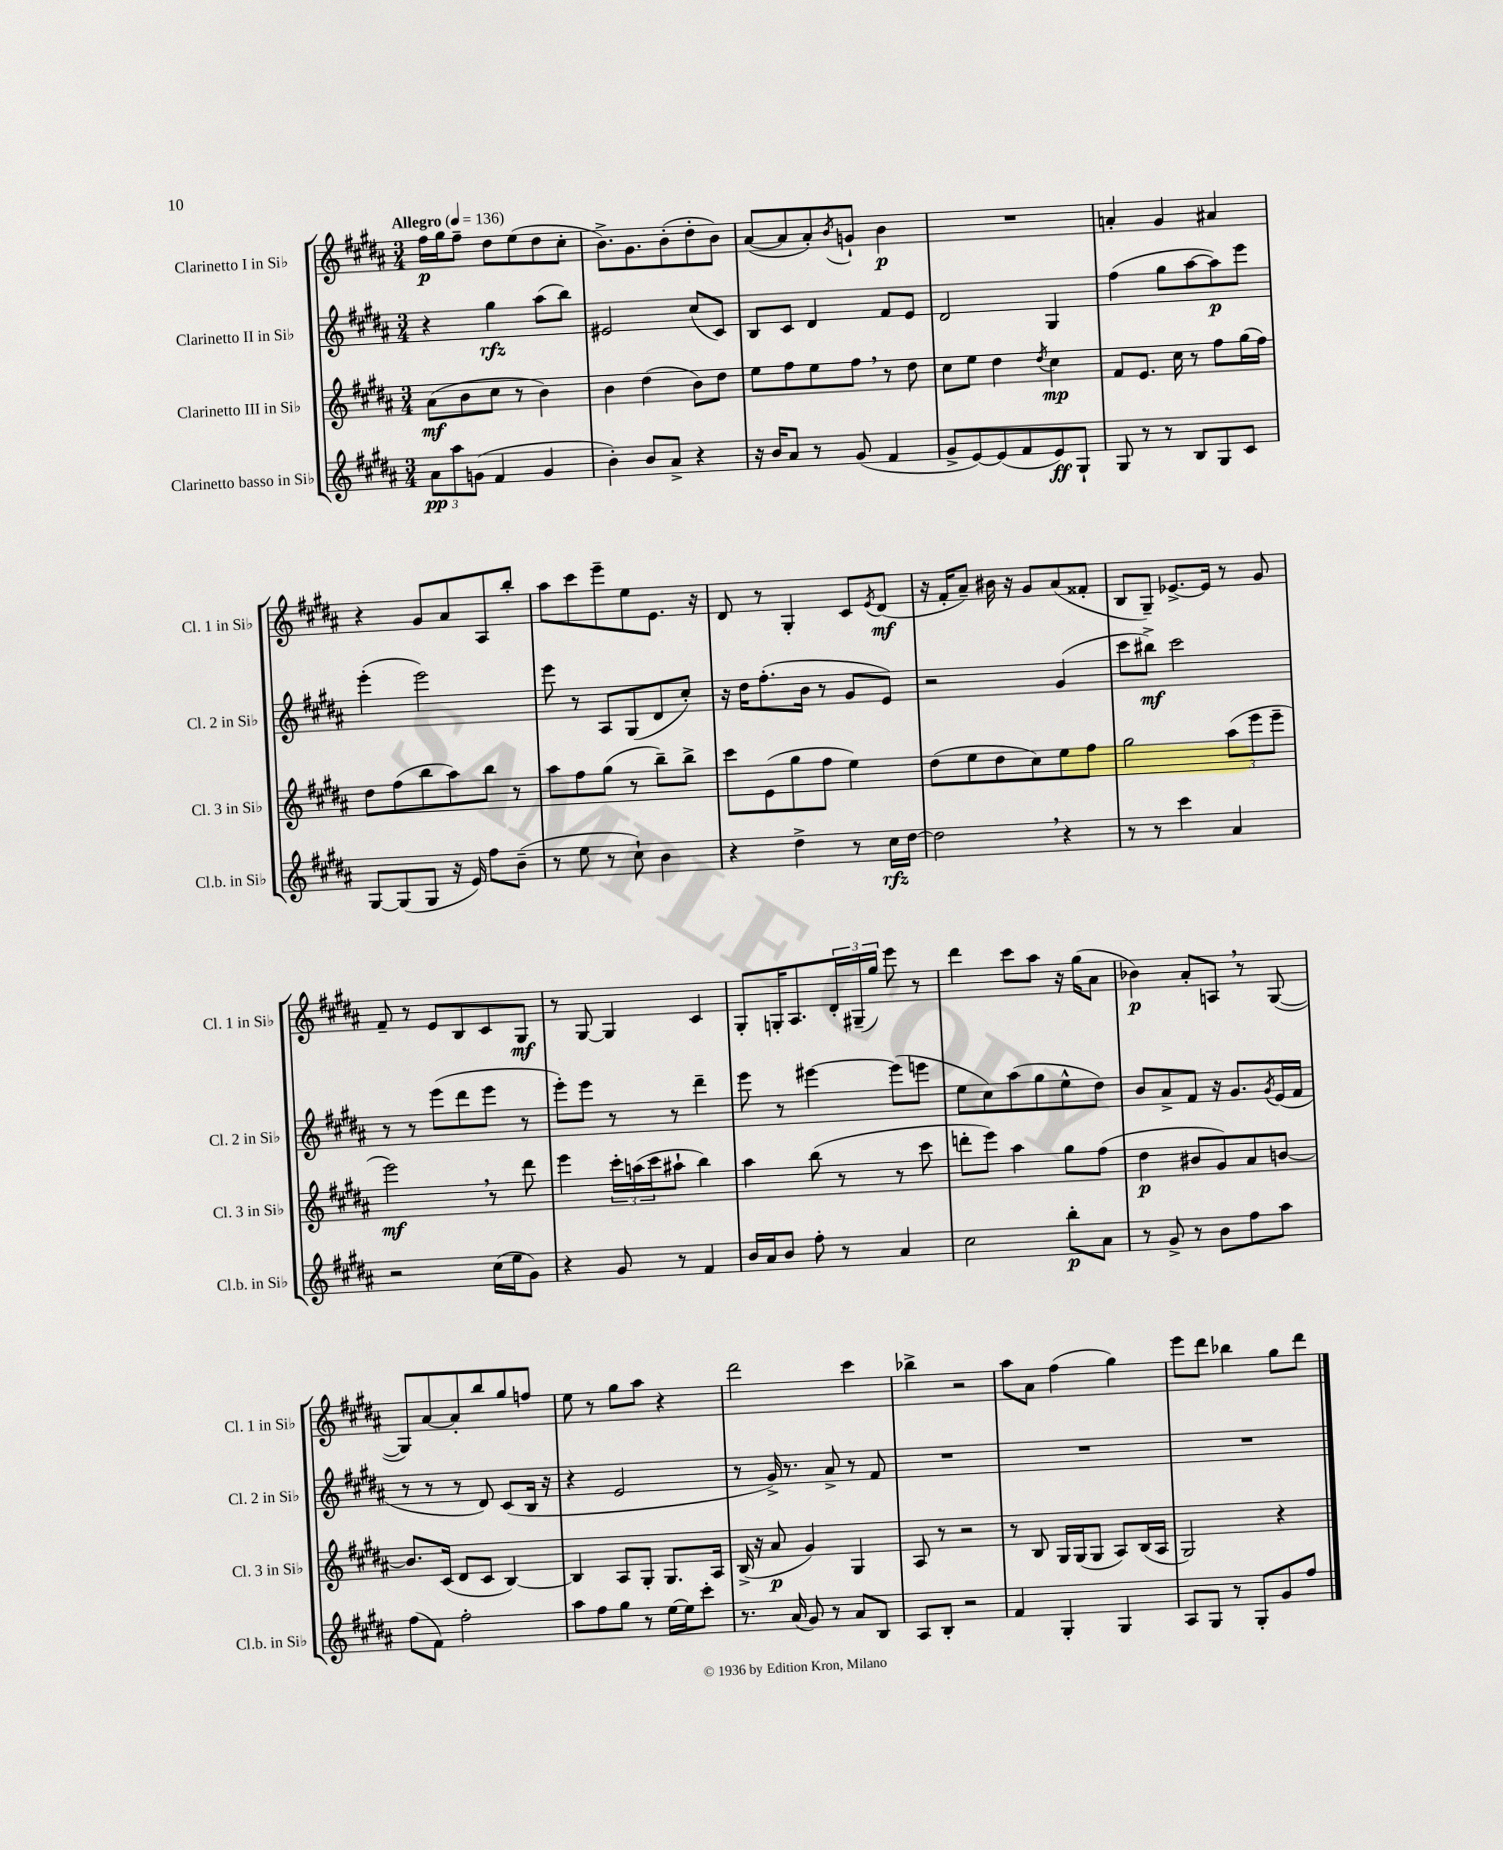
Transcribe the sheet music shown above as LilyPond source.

<<
\new StaffGroup <<
\new Staff = "s0" \with { instrumentName = "Clarinetto I in Sib" shortInstrumentName = "Cl. 1 in Sib" } {
    \clef treble \key b \major \numericTimeSignature \time 3/4 \tempo "Allegro" 4 = 136
    fis''16\p gis''16 fis''8-- dis''8 e''8( dis''8 cis''8-. |
    b'8.->) gis'8. b'8-.( dis''8-. b'8) |
    ais'8~( ais'8 ais'8-.) \acciaccatura { b'8 } g'8-! b'4\p |
    R2. |
    a'4-. gis'4 ais'4 |
    r4 gis'8 ais'8 ais8 b''8-. |
    ais''8 cis'''8 e'''8-- e''8 e'8. r16 |
    dis'8 r8 gis4-. cis'8 \acciaccatura { e'8 } dis'8\mf( |
    r16 fis'16-. ais'8--) bis'16 r16 gis'8 ais'8( fisis'8-. |
    b8 gis8--) ees'8.~-> ees'16 r8 gis'8 |
    fis'8-- r8 e'8 b8 cis'8 gis8\mf |
    r8 gis8~ gis4 cis'4 |
    gis8-. g16-. ais8. \tuplet 3/2 { dis'16-. gis16--( gis''16) } e'''8 r8 |
    dis'''4 cis'''8 ais''8 r16 gis''16( ais'8 |
    bes'4\p) ais'8-. a8 \breathe r8 gis8~( |
    gis8) ais'8~ ais'8-. b''8 gis''8 f''8 |
    e''8 r8 gis''8 ais''8 r4 |
    dis'''2 cis'''4 |
    bes''4-> r2 |
    ais''8 ais'8 fis''4( gis''4) |
    e'''8 dis'''8 bes''4 gis''8 dis'''8 \bar "|." |
}
\new Staff = "s1" \with { instrumentName = "Clarinetto II in Sib" shortInstrumentName = "Cl. 2 in Sib" } {
    \clef treble \key b \major \numericTimeSignature \time 3/4
    r4 gis''4\rfz ais''8( b''8) |
    eis'2 cis''8( cis'8) |
    b8 cis'8 dis'4 fis'8 e'8 |
    dis'2 gis4 |
    fis''4( gis''8 ais''8~ ais''8\p) e'''8 |
    e'''4-.( e'''2) |
    e'''8 r8 ais8 gis8( dis'8 cis''8-.) |
    r16 dis''16 fis''8.-.( b'16 r8 gis'8 e'8) |
    r2 gis'4( |
    cis'''8 bis''8->\mf) cis'''2 |
    r8 r8 e'''8( dis'''8 e'''8 r8 |
    e'''8-.) e'''8 r8 r8 dis'''4-- |
    e'''8 r8 eis'''4~ eis'''8( e'''8 |
    e''8 cis''8) ais''8( gis''8 e''8-^ dis''8) |
    b'8 ais'8-> fis'8 r16 gis'8. \acciaccatura { gis'8 } e'16( fis'16 |
    r8 r8 r8 dis'8) cis'8( b16 r16 |
    r4 e'2 |
    r8 gis'16->) r8. ais'8-> r8 fis'8 |
    R2. |
    R2. |
    R2. \bar "|." |
}
\new Staff = "s2" \with { instrumentName = "Clarinetto III in Sib" shortInstrumentName = "Cl. 3 in Sib" } {
    \clef treble \key b \major \numericTimeSignature \time 3/4
    ais'8\mf( b'8 cis''8 r8 b'4) |
    b'4 dis''4( b'8) dis''8 |
    e''8 fis''8 e''8 fis''8 \breathe r8 dis''8 |
    cis''8 e''8 dis''4 \acciaccatura { dis''8 } cis''4\mp |
    fis'8 e'8. cis''16 r8 fis''8 gis''16( fis''16) |
    dis''8 fis''8( b''8 ais''8) b''8 r8 |
    ais''8 fis''8 gis''8( r8 b''8--) b''8-> |
    cis'''8 e'8( gis''8 fis''8 e''4) |
    dis''8( e''8 dis''8 cis''8) e''8 fis''8 |
    gis''2 \tuplet 3/2 { ais''8( e'''8 e'''8-- } |
    e'''2\mf) \breathe r8 dis'''8 |
    e'''4 \tuplet 3/2 { cis'''16-. a''16( cis'''16 } ais''8-! b''4) |
    ais''4 b''8( r8 r8 cis'''8 |
    d'''8-. e'''8) ais''4 gis''8 fis''8( |
    dis''4\p bis'8 gis'8) ais'8 b'8~ |
    b'8. cis'16( dis'8 cis'8 b4~) |
    b4 ais8 gis8-. gis8. ais16 |
    b16->( r16 ais'8\p gis'4) gis4 |
    ais8 r8 r2 |
    r8 b8 gis16 gis16( gis8 ais8) b16( ais16 |
    gis2) r4 \bar "|." |
}
\new Staff = "s3" \with { instrumentName = "Clarinetto basso in Sib" shortInstrumentName = "Cl.b. in Sib" } {
    \clef treble \key b \major \numericTimeSignature \time 3/4
    \tuplet 3/2 { ais'8\pp ais''8 g'8( } fis'4 g'4 |
    b'4-.) b'8 ais'8-> r4 |
    r16 b'16 ais'8 r8 gis'8( fis'4 |
    gis'8-> e'8~) e'8( fis'8 e'8\ff) gis8-! |
    gis8 r8 r8 b8 gis8 cis'8 |
    gis8~ gis8( gis8 r16 e'16) fis''8 b'8--( |
    r8 e''8 r8 cis''8-!) b'4 |
    r4 dis''4-> r8 cis''16\rfz dis''16~ |
    dis''2 \breathe r4 |
    r8 r8 cis'''4 ais'4 |
    r2 cis''16( e''16 gis'8) |
    r4 gis'8 r8 fis'4 |
    b'16 ais'16 b'8 fis''8-. r8 ais'4 |
    cis''2 b''8-.\p ais'8 |
    r8 gis'8-> r8 b'8 fis''8 ais''8 |
    fis''8( fis'8) fis''2-. |
    ais''8 fis''8 gis''8 r8 e''16~ e''16 cis'''8-. |
    r8. ais'16( gis'8) r8 ais'8 b8 |
    ais8 b8-. r2 |
    fis'4 gis4-. gis4 |
    ais8 gis8 r8 gis8-. gis'8 fis''8 \bar "|." |
}
>>
>>
\layout { \context { \Score \remove "Bar_number_engraver" } }
